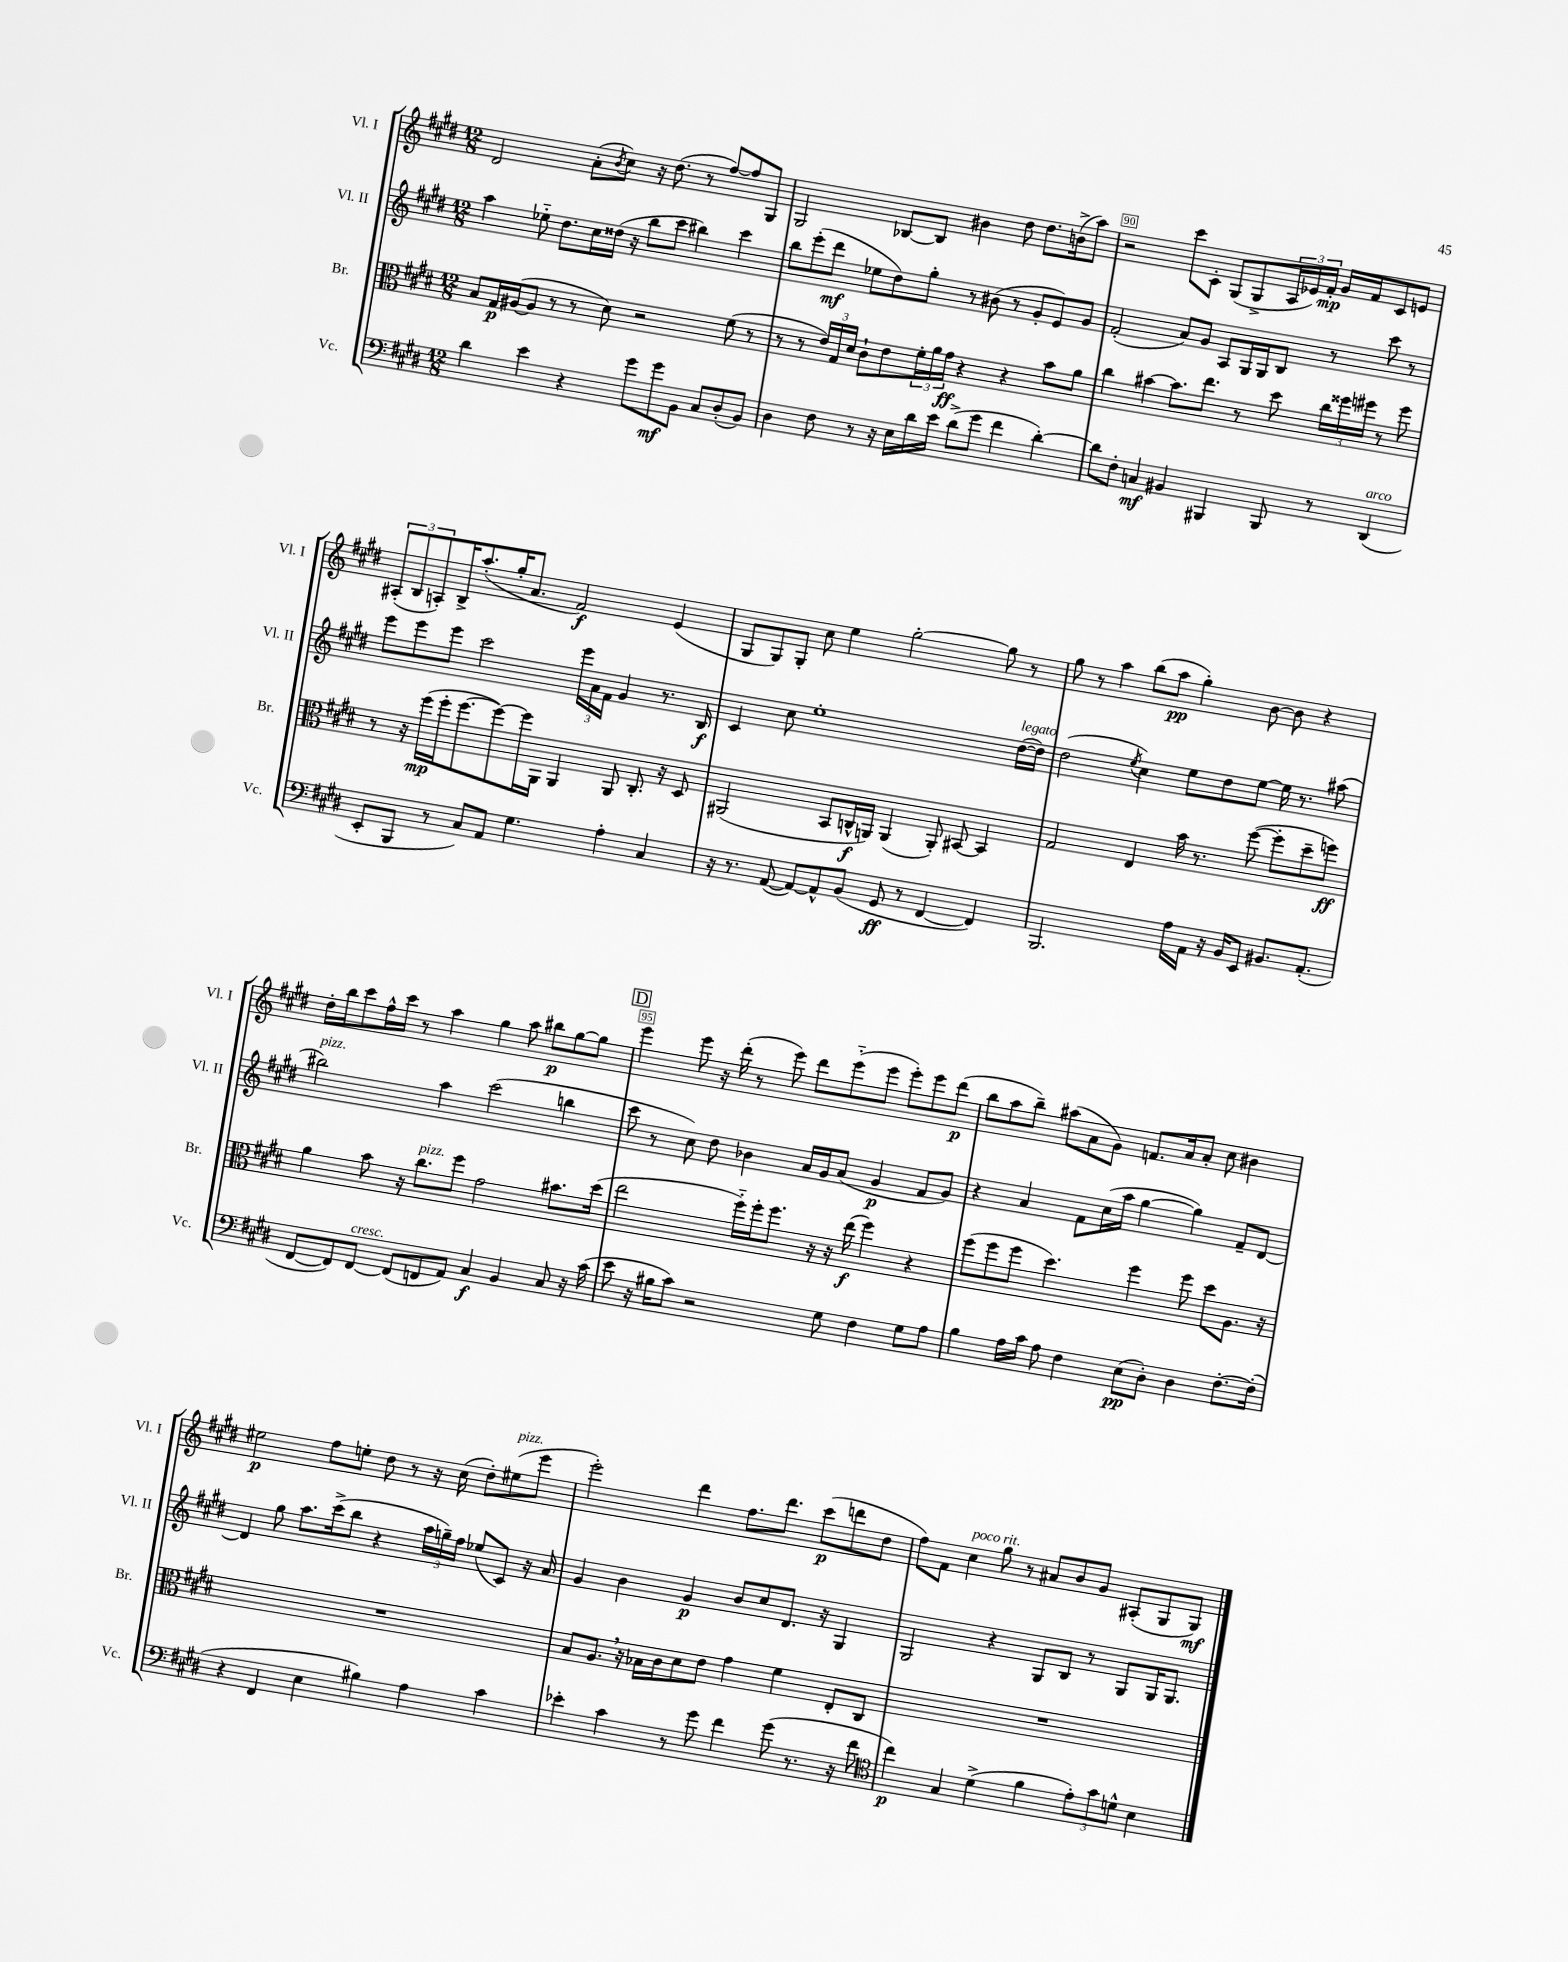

**kern	**dynam	**kern	**dynam	**kern	**dynam	**kern	**dynam
*part4	*part4	*part3	*part3	*part2	*part2	*part1	*part1
*staff4	*staff4	*staff3	*staff3	*staff2	*staff2	*staff1	*staff1
*I"Vc.	*	*I"Br.	*	*I"Vl. II	*	*I"Vl. I	*
*I'Vc.	*	*I'Br.	*	*I'Vl. II	*	*I'Vl. I	*
*clefF4	*	*clefC3	*	*clefG2	*	*clefG2	*
*k[f#c#g#d#]	*	*k[f#c#g#d#]	*	*k[f#c#g#d#]	*	*k[f#c#g#d#]	*
*M12/8	*	*M12/8	*	*M12/8	*	*M12/8	*
=88	=88	=88	=88	=88	=88	=88	=88
4d#\	.	8B/L	.	4aa\	.	2d#/	.
.	.	16G#/L	p	.	.	.	.
.	.	([16A#X/J	.	.	.	.	.
4e\	.	8A#/J]	.	8ee-X\	.	.	.
.	.	8r	.	8.dd#\L	.	.	.
4r	.	8r	.	.	.	(8a'\L	.
.	.	.	.	16cc#\L	.	.	.
.	.	.	.	.	.	8qb/	.
.	.	8d#\)	.	(16dd##X\JJ	.	8cc#\J)	.
.	.	.	.	16r	.	.	.
8g#\L	.	2r	.	8bb\L	.	16r	.
.	.	.	.	.	.	(8.dd#\	.
8g#\	mf	.	.	8ccc#\J	.	.	.
8BB\J	.	.	.	4bb#X\)	.	8r	.
8C#/L	.	.	.	.	.	[8ff#/L)	.
(8D#'/	.	(8f#\	.	4ccc#\	.	8ff#/]	.
8BB/J)	.	8r	.	.	.	8G#/J	.
=89	=89	=89	=89	=89	=89	=89	=89
4D#\	.	8r	.	8bb\L	.	2G#/	.
.	.	8r	.	(8eee'\	.	.	.
8F#\	.	24e/LL)	.	8ddd#\J	mf	.	.
.	.	24G#/	.	.	.	.	.
.	.	24d#/JJ	.	.	.	.	.
8r	.	8c#`\L	.	8ee-X\L	.	.	.
16r	.	8e\	.	8dd#\)	.	[8B-X/L	.
16E\LL	.	.	.	.	.	.	.
16d#\	.	24f#'\L	.	8gg#'\J	.	8B-/J]	.
.	.	24a\	.	.	.	.	.
16e\JJ	.	.	.	.	.	.	.
.	.	24g#\JJ	ff	.	.	.	.
(8d#^\L	.	4r	.	8r	.	4b#X\	.
8g#\J	.	.	.	(8b#X\	.	.	.
4f#\	.	4r	.	8r	.	8dd#\	.
.	.	.	.	8g#'/L	.	8.dd#\L	.
[4d#'\)	.	8b\L	.	8e/)	.	.	.
.	.	.	.	.	.	(16bn^\k	.
.	.	8a\J	.	8g#/J	.	8aa\J)	.
=90	=90	=90	=90	=90	=90	=90	=90
8d#\L]	.	4cc#\	.	(2f#'/	.	2r	.
8F#'\J	.	.	.	.	.	.	.
4Cn/	mf	[4b#X\	.	.	.	.	.
4BB#X/	.	8.b#\L]	.	8a/L)	.	8ccc#\L	.
.	.	.	.	8g#/J	.	8c#'\J	.
.	.	8.ee\J	.	.	.	.	.
4BBB#X/	.	.	.	8A/L	.	(8G#/L	.
.	.	8r	.	16G#/L	.	8G#^/	.
.	.	.	.	16G#/J	.	.	.
8BBB#/	.	8dd#\	.	8B/J	.	24A/L	.
.	.	.	.	.	.	24e-X/)	.
.	.	.	.	.	.	24f#'/JJ	mp
8r	.	24cc#\LL	.	8r	.	16g#/LL	.
.	.	24ff##X\	.	.	.	.	.
.	.	.	.	.	.	16f#/J	.
.	.	24ff#X\JJ	.	.	.	.	.
!LO:TX:a:i:t=arco	!	!	!	!	!	!	!
(4DD#/	.	8r	.	8ccc#\	.	8c#/	.
.	.	8ff#\	.	8r	.	8en/J	.
!!LO:LB:g=z
=91	=91	=91	=91	=91	=91	=91	=91
8EE'/L	.	8r	.	8eee\L	.	(12A#X'/L	.
.	.	.	.	.	.	12B/	.
8BBB/J	.	16r	.	8eee\	.	.	.
.	.	.	.	.	.	12An'/)	.
.	.	(16ff#\LL	mp	.	.	.	.
8r	.	16ff#'\J	.	8eee\J	.	16B^/K	.
.	.	[8.ff#\	.	.	.	(8.aa'/	.
8C#/L)	.	.	.	2ccc#\	.	.	.
8AA/J	.	8ff#\_)	.	.	.	16gg#'/K	.
.	.	.	.	.	.	8.a/J	.
4.G#\	.	16ff#\L]	.	.	.	.	.
.	.	16AA\JJ	.	.	.	.	.
.	.	4AA/	.	.	.	2f#/)	f
.	.	.	.	24eee\LL	.	.	.
.	.	.	.	24a\	.	.	.
.	.	.	.	24f#\JJ	.	.	.
4A'\	.	8AA/	.	4g#/	.	.	.
.	.	8.C#'/	.	.	.	.	.
4C#/	.	.	.	8.r	.	(4e/	.
.	.	16r	.	.	.	.	.
.	.	8D#/	.	.	.	.	.
.	.	.	.	16B/	f	.	.
=92	=92	=92	=92	=92	=92	=92	=92
16r	.	(2AA#X/	.	4c#/	.	8G#/L	.
8.r	.	.	.	.	.	.	.
.	.	.	.	.	.	8G#/)	.
([8AA/	.	.	.	8cc#\	.	8G#'/J	.
8AA/L_)	.	.	.	1ee'	.	8cc#\	.
8AA^^/]	.	8BB/L	.	.	.	4ee\	.
(8BB/J	.	16Cn^^/L	f	.	.	.	.
.	.	16AAn/JJ)	.	.	.	.	.
8GG#/	ff	(4AA/	.	.	.	[2gg#'\	.
8r	.	.	.	.	.	.	.
[4FF#/	.	8AA'/)	.	.	.	.	.
.	.	[8BB#X/	.	.	.	.	.
4FF#/])	.	4BB#/]	.	.	.	8gg#\]	.
!	!	!	!	!LO:TX:a:i:t=legato	!	!	!
.	.	.	.	([16dd#\LL	.	8r	.
.	.	.	.	16dd#\JJ])	.	.	.
=93	=93	=93	=93	=93	=93	=93	=93
2.BBB/	.	2G#/	.	(2dd#\	.	8gg#\	.
.	.	.	.	.	.	8r	.
.	.	.	.	.	.	4aa\	.
.	.	.	.	8qee/	.	.	.
.	.	4E/	.	4cc#\)	.	(8bb\L	.
.	.	.	.	.	.	8aa\J	pp
16A\LL	.	16b\	.	8ee\L	.	4gg#'\)	.
16AA\JJ	.	8.r	.	.	.	.	.
16r	.	.	.	8dd#\	.	.	.
16BB/KL	.	.	.	.	.	.	.
8EE/J	.	([8ff#\	.	[8ee\J	.	[8b\	.
8.BB#X/L	.	8ff#'\L]	.	16ee\]	.	8b\]	.
.	.	.	.	8.r	.	.	.
.	.	8dd#~\	.	.	.	4r	.
(8.AA'/J	.	.	.	.	.	.	.
.	.	8ffn\J)	ff	(8aa#X\	.	.	.
!!LO:LB:g=z
=94	=94	=94	=94	=94	=94	=94	=94
!	!	!	!	!LO:TX:a:i:t=pizz.	!	!	!
[8FF#/L	.	4a\	.	2bb#X\)	.	16dd#'\LL	.
.	.	.	.	.	.	16bb\J	.
8FF#/])	.	.	.	.	.	8ccc#\	.
!LO:TX:a:i:t=cresc.	!	!	!	!	!	!	!
[8FF#/J	.	8b\	.	.	.	16ff#^^\L	.
.	.	.	.	.	.	16ccc#\JJ	.
(8FF#/L]	.	16r	.	.	.	8r	.
!	!	!LO:TX:a:i:t=pizz.	!	!	!	!	!
.	.	8.cc#\L	.	.	.	.	.
8FFn/	.	.	.	4aa\	.	4aa\	.
8AA/J)	.	8ff#\J	.	.	.	.	.
4C#/	f	2g#\	.	(2ccc#\	.	4gg#\	.
4BB/	.	.	.	.	.	8aa\	.
.	.	.	.	.	.	8bb#X\L	p
8C#/	.	8.b#X\L	.	4bbn\	.	[8gg#\	.
16r	.	.	.	.	.	8gg#\J]	.
(16c#\	.	(16dd#\Jk	.	.	.	.	.
!!LO:REH:place=s1:t=D
=95	=95	=95	=95	=95	=95	=95	=95
8e\	.	2ee\	.	8ccc#\	.	4eee\	.
16r	.	.	.	8r	.	.	.
16B#X\KL	.	.	.	.	.	.	.
8c#\J)	.	.	.	8cc#\)	.	8eee\	.
2r	.	.	.	8dd#\	.	16r	.
.	.	.	.	.	.	(16ddd#'\	.
.	.	16ff#\LL)	.	4b-X\	.	8r	.
.	.	16ff#'\J	.	.	.	.	.
.	.	8.ff#\J	.	.	.	8eee\)	.
.	.	.	.	16a/LL	.	8ddd#\L	.
.	.	16r	.	16g#/J	.	.	.
8G#\	.	16r	.	(8a/J	.	(8eee\	.
.	.	(16ee\	f	.	.	.	.
4F#\	.	4ff#\)	.	4g#/	p	8eee\J	.
.	.	.	.	.	.	8eee'\L)	.
8G#\L	.	4r	.	8f#/L	.	8eee\	.
8A\J	.	.	.	8g#/J)	.	(8ddd#\J	p
=96	=96	=96	=96	=96	=96	=96	=96
4B\	.	(8ff#\L	.	4r	.	8bb\L	.
.	.	8ff#\	.	.	.	8aa\	.
16A\LL	.	8ff#\J	.	4a/	.	8bb~\J)	.
16c#\JJ	.	.	.	.	.	.	.
8A\	.	4.dd#\)	.	.	.	(8aa#X\L	.
4F#\	.	.	.	8f#\L	.	8a\	.
.	.	.	.	(16cc#\L	.	8g#\J)	.
.	.	.	.	16aa\JJ	.	.	.
(8E\L	pp	4ff#\	.	[4gg#\	.	8.fn/L	.
8D#'\J)	.	.	.	.	.	.	.
.	.	.	.	.	.	16a/k	.
4D#\	.	8ff#\	.	4gg#\])	.	8a'/J	.
.	.	8dd#\L	.	.	.	8cc#\	.
[8.F#'\L	.	8.A\J	.	8f#~/L	.	4b#X\	.
.	.	.	.	[8d#/J	.	.	.
(16F#'\Jk]	.	16r	.	.	.	.	.
!!LO:LB:g=z
=97	=97	=97	=97	=97	=97	=97	=97
4r	.	1.r	.	4d#/]	.	2ee#X\	p
4FF#/	.	.	.	8gg#\	.	.	.
.	.	.	.	8.aa\L	.	.	.
4E\	.	.	.	.	.	8ff#\L	.
.	.	.	.	(16ccc#^\k	.	.	.
.	.	.	.	8bb\J	.	8een'\J	.
4B#X\)	.	.	.	4r	.	8dd#\	.
.	.	.	.	.	.	8r	.
4A\	.	.	.	24aa\LL	.	16r	.
.	.	.	.	24ggn~\)	.	.	.
.	.	.	.	.	.	(16cc#\	.
.	.	.	.	24ff#\JJ	.	.	.
.	.	.	.	(8ee-X/L	.	8dd#'\L)	.
!	!	!	!	!	!	!LO:TX:a:i:t=pizz.	!
4c#\	.	.	.	8c#/J)	.	(8ee#X\	.
.	.	.	.	16r	.	8eee\J	.
.	.	.	.	16a/	.	.	.
=98	=98	=98	=98	=98	=98	=98	=98
4e-X'\	.	8B/L	.	4g#/	.	2eee'\)	.
.	.	8.A,/J	.	.	.	.	.
4c#\	.	.	.	4b\	.	.	.
.	.	16r	.	.	.	.	.
.	.	16B-X\LL	.	.	.	.	.
.	.	16c#\J	.	.	.	.	.
8r	.	8d#\	.	4g#/	p	4ddd#\	.
8g#\	.	8e\J	.	.	.	.	.
4f#\	.	4g#\	.	8b/L	.	8.ff#\L	.
.	.	.	.	8cc#/	.	.	.
.	.	.	.	.	.	8.ddd#\J	.
(8g#\	.	4f#\	.	8.d#/J	.	.	.
8.r	.	.	.	.	.	(8ccc#\L	p
.	.	.	.	16r	.	.	.
.	.	8E'/L	.	4G#/	.	8dddn\	.
16r	.	.	.	.	.	.	.
8f#\	.	8C#/J	.	.	.	8dd#\J	.
=99	=99	=99	=99	=99	=99	=99	=99
*clefC4	*	*	*	*	*	*	*
4cc#\)	p	1.r	.	2G#/	.	8ff#\L)	.
.	.	.	.	.	.	8f#\J	.
!	!	!	!	!	!	!LO:TX:a:i:t=poco rit.	!
4G#/	.	.	.	.	.	4cc#\	.
(4d#^\	.	.	.	4r	.	8gg#\	.
.	.	.	.	.	.	8r	.
4f#\	.	.	.	8G#/L	.	8a#X/L	.
.	.	.	.	8B/J	.	8b/	.
12e'\L)	.	.	.	8r	.	8g#/J	.
12g#\	.	.	.	.	.	.	.
.	.	.	.	8G#/L	.	(8A#X'/L	.
12dn^^\J	.	.	.	.	.	.	.
4B\	.	.	.	16G#/K	.	8G#/	.
.	.	.	.	8.G#/J	.	.	.
.	.	.	.	.	.	8G#/J)	mf
==	==	==	==	==	==	==	==
*-	*-	*-	*-	*-	*-	*-	*-
